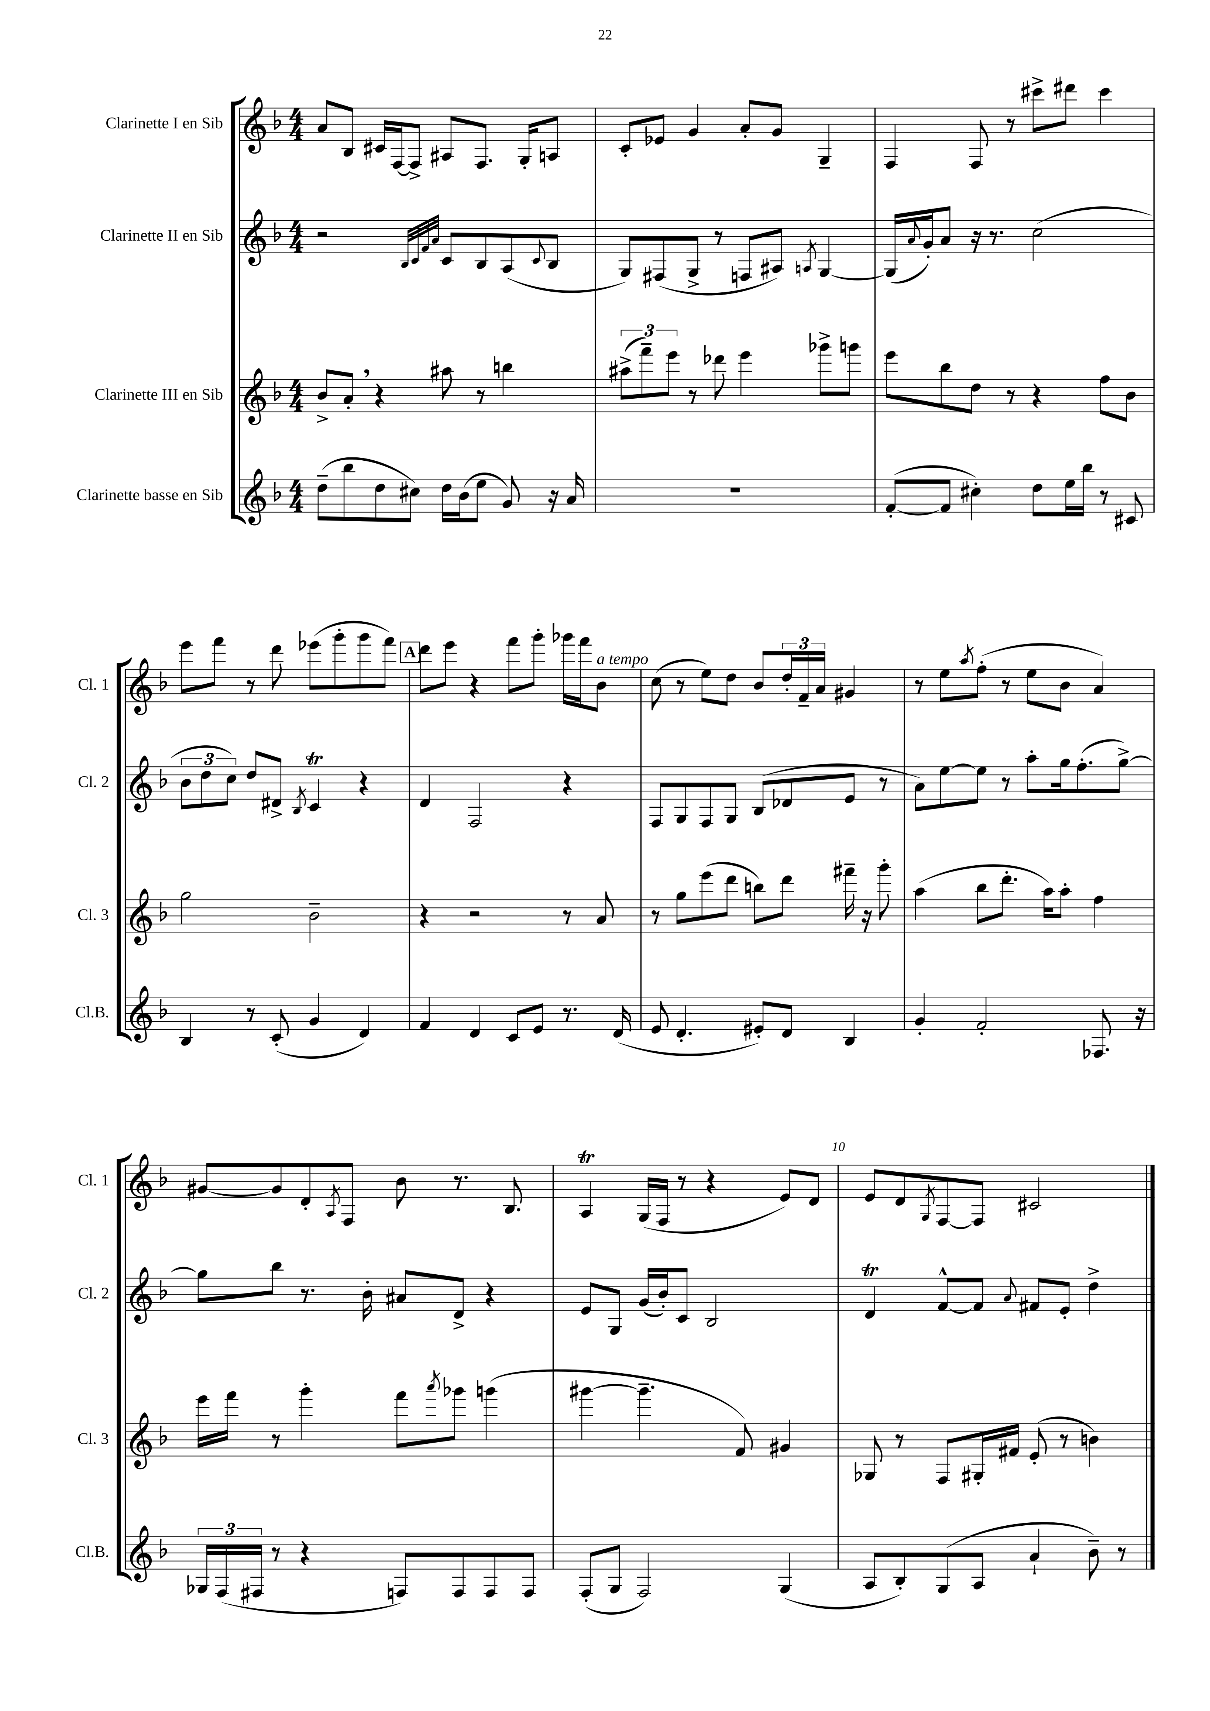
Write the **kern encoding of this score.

**kern	**kern	**kern	**kern
*staff4	*staff3	*staff2	*staff1
*clefG2	*clefG2	*clefG2	*clefG2
*k[b-]	*k[b-]	*k[b-]	*k[b-]
*M4/4	*M4/4	*M4/4	*M4/4
(8dd~	8b-^	2r	8a
8bb-	8a'	.	8B-
8dd	4r	.	16c#
.	.	.	[16F
8cc#)	.	.	8F^]
.	.	32qqB-	.
.	.	32qqc	.
.	.	32qqf	.
.	.	32qqa	.
16dd	8aa#	8c	8A#
(16b-	.	.	.
8ee	8r	8B-	8.F
8g)	4bb	(8A	.
.	.	.	16G'
.	.	8qqc	.
16r	.	8B-	8A
16a	.	.	.
=	=	=	=
1r	(12aa#^	8G)	8c'
.	12fff~)	.	.
.	.	(8F#	8e-
.	12eee	.	.
.	8r	8G^	4g
.	8ddd-	8r	.
.	4eee	8F	8a'
.	.	8A#)	8g
.	.	8qA	.
.	8ggg-^	[4G	4G~
.	8ggg	.	.
=	=	=	=
([8f'	8eee	(16G]	4F
.	.	8qqa	.
.	.	16g')	.
8f]	8bb-	8a	.
4cc#')	8dd	16r	8F
.	.	8.r	.
.	8r	.	8r
8dd	4r	(2cc	8ccc#^
16ee	.	.	8ddd#
16bb-	.	.	.
8r	8ff	.	4ccc#
8c#	8b-	.	.
=	=	=	=
4B-	2gg	12b-	8eee
.	.	12dd	.
.	.	.	8fff
.	.	12cc)	.
8r	.	8dd	8r
(8c'	.	8d#^	8ddd
.	.	8qB-	.
4g	2b-~	4c	(8eee-
.	.	.	8ggg'
4d)	.	4r	8ggg
.	.	.	8fff)
=	=	=	=
4f	4r	4d	8ddd
.	.	.	8eee
4d	2r	2F	4r
8c	.	.	8fff
8e	.	.	8ggg'
8.r	8r	4r	16ggg-
.	.	.	16fff
.	8a	.	8b-
(16d	.	.	.
=	=	=	=
8e	8r	8F	(8cc
4.d'	8gg	8G	8r
.	(8eee	8F	8ee)
.	8ddd	8G	8dd
8e#')	8bb)	(8B-	8b-
8d	8ddd	8d-	24dd'
.	.	.	24f~
.	.	.	24a
4B-	16fff#~	8e	4g#
.	16r	.	.
.	8ggg'	8r	.
=	=	=	=
4g'	(4aa	8a)	8r
.	.	[8ee	8ee
.	.	.	8qaa
2f'	8bb-	8ee]	(8ff'
.	8.ddd'	8r	8r
.	.	8aa'	8ee
.	16aa)	.	.
.	8aa'	16gg	8b-
.	.	(8.ff'	.
8.F-	4ff	.	4a)
.	.	[8gg^)	.
16r	.	.	.
=	=	=	=
24G-	16eee	8gg]	[8g#
(24F	.	.	.
.	16fff	.	.
24F#	.	.	.
8r	8r	8bb-	8g#]
4r	4ggg'	8.r	8d'
.	.	.	8qA
.	.	.	8F
.	.	16b-'	.
8F)	8fff	8a#	8b-
.	8qaaa	.	.
8F	8ggg-	8d^	8.r
8F	(4ggg	4r	.
.	.	.	8.B-
8F	.	.	.
=	=	=	=
(8F'	[4ggg#	8e	4A
8G	.	8G	.
2F)	4.ggg#~]	(16g	(16G
.	.	16b-')	16F
.	.	8c	8r
.	.	2B-	4r
.	8f)	.	.
(4G	4g#	.	8e)
.	.	.	8d
=	=	=	=
8A	8G-	4d	8e
8B-')	8r	.	8d
.	.	.	8qG
(8G	8F	[8f^^	[8F
8A	16G#'	8f]	8F]
.	16f#	.	.
.	.	8qqa	.
4a`	(8e'	8f#	2c#
.	8r	8e'	.
8b-~)	4b)	4dd^	.
8r	.	.	.
==	==	==	==
*-	*-	*-	*-
